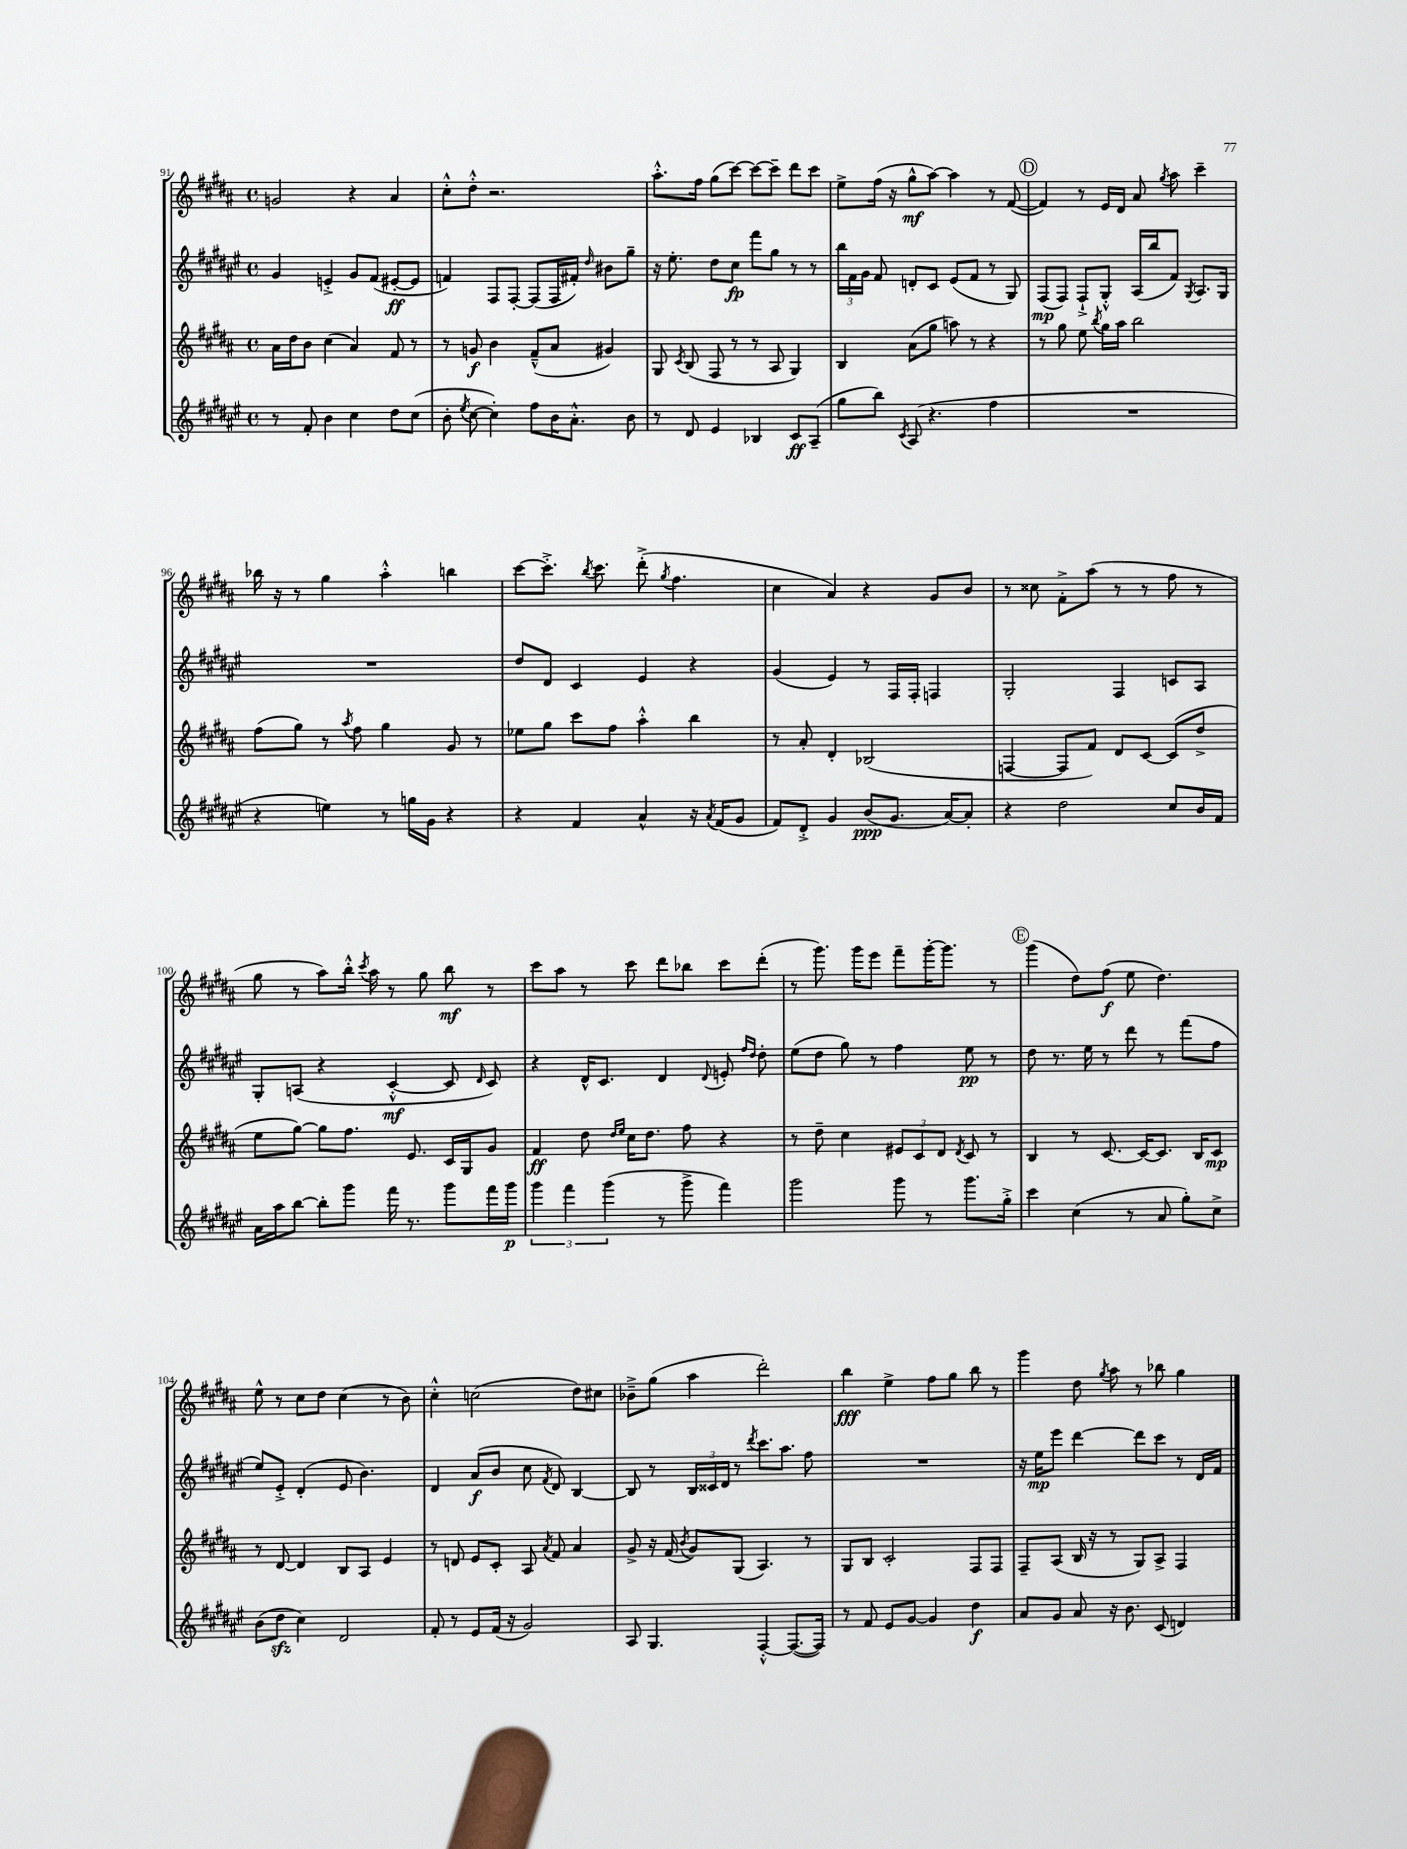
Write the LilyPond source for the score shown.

<<
\new StaffGroup <<
\new Staff = "s0" {
    \clef treble \key b \major \defaultTimeSignature \time 4/4
    \autoBeamOff g'2 r4 ais'4 |
    cis''8[-.-^ dis''8]-.-^ r2. |
    ais''8.[-.-^ fis''16] gis''8[( cis'''8]~) cis'''8[~ cis'''8]-- dis'''8[ cis'''8] |
    e''8[-> fis''16]( r16 gis''8[-^\mf ais''8]~) ais''4 r8 fis'8~( |
    \mark \markup { \circle "D" } fis'4) r8 e'16[ dis'16] ais'8 \acciaccatura { gis''8 } ais''8 cis'''4-- |
    bes''16 r16 r8 gis''4 ais''4-.-^ b''4 |
    cis'''8[~ cis'''8.]-.-> \acciaccatura { b''8 } cis'''8. dis'''8-.->( \acciaccatura { gis''8 } fis''4. |
    cis''4 ais'4) r4 gis'8[ b'8] |
    r8 cisis''8 fis'8[-.-> ais''8]( r8 r8 fis''8 r8 |
    gis''8 r8 ais''8[) b''16]-.-^ \acciaccatura { cis'''8 } ais''16 r8 gis''8 b''8\mf r8 |
    cis'''8[ ais''8] r8 cis'''8 dis'''8[ bes''8] cis'''8[ dis'''8]-.( |
    r8 gis'''8.) gis'''16[ e'''8] fis'''8[-- gis'''16~-. gis'''8.] r8 |
    \mark \markup { \circle "E" } gis'''4( dis''8[) fis''8]\f( e''8 dis''4.) |
    e''8-^ r8 cis''8[ dis''8] cis''4( r8 b'8) |
    cis''4-.-^ c''2( dis''8[) cis''8] |
    bes'8[---> gis''8]( ais''4 dis'''2-.) |
    b''4\fff e''4-> fis''8[ gis''8] b''8 r8 |
    gis'''4 dis''8 \acciaccatura { gis''8 } ais''8 r8 bes''8 gis''4 \bar "|." |
}
\new Staff = "s1" {
    \clef treble \key fis \major \defaultTimeSignature \time 4/4
    \autoBeamOff gis'4 e'4-.-> gis'8[ fis'8]( eis'8[~-.\ff eis'8] |
    f'4) fis8[ fis8]~-. fis8[( fis16 fis'16]-.) \grace { dis''16 } bis'8[ gis''8]-- |
    r16 eis''8.-. dis''8[ cis''8]\fp fis'''8[ gis''8] r8 r8 |
    \tuplet 3/2 { b''16[ fis'16 gis'16] } fis'8 d'8[-. cis'8] eis'8[( fis'8] r8 gis8) |
    \mark \markup { \circle "D" } fis8[\mp( fis8]) fis8[-!-> gis8]-.-^ ais16[( b''16 fis'8]) \acciaccatura { gis8 } ais8.[ gis16] |
    R1 |
    dis''8[ dis'8] cis'4 eis'4 r4 |
    gis'4( eis'4) r8 fis16[ fis16]-. f4 |
    gis2-. fis4 c'8[ ais8] |
    gis8[-. a8]( r4 cis'4~-.-^\mf cis'8 \grace { dis'16 } cis'8) |
    r4 dis'16[-^ cis'8.] dis'4 \appoggiatura { dis'8 } e'8-. \grace { fis''16[ dis''16] } dis''8-. |
    eis''8[( dis''8] gis''8) r8 fis''4 eis''8\pp r8 |
    \mark \markup { \circle "E" } dis''8 r8. eis''16 r8 dis'''8 r8 fis'''8[( fis''8] |
    eis''8[) eis'8]-.-> dis'4-.( eis'8 b'4.) |
    dis'4 ais'8[\f( b'8] cis''8 \acciaccatura { fis'8 } dis'8) b4~ |
    b8 r8 \tuplet 3/2 { b16[ cisis'16 dis'16] } r8 \acciaccatura { dis'''8 } cis'''8.[ ais''8.] fis''8 |
    R1 |
    r16 eis''16[\mp eis'''8] dis'''4~ dis'''8[ cis'''8] r8 dis'16[ fis'16] \bar "|." |
}
\new Staff = "s2" {
    \clef treble \key b \major \defaultTimeSignature \time 4/4
    \autoBeamOff ais'16[ dis''16 b'8] cis''4( ais'4) fis'8 r8 |
    r8 g'8\f b'4 fis'8[---^( ais'8] gis'4) |
    gis8 \acciaccatura { cis'8 } b8( fis8 r8 r8 ais8 gis4) |
    b4 ais'8[( gis''8] a''8) r8 r4 |
    \mark \markup { \circle "D" } r8 gis''8 e''8 \acciaccatura { b''8 } gis''16[ ais''16] b''2 |
    fis''8[( gis''8]) r8 \acciaccatura { ais''8 } fis''8 gis''4 gis'8 r8 |
    ees''8[ gis''8] cis'''8[ fis''8] ais''4-.-^ b''4 |
    r8 ais'8-. dis'4-. bes2( |
    f4~ f8[ fis'8]) dis'8[ cis'8]~ cis'8[( dis''8]-> |
    e''8[ gis''8]~) gis''8[ fis''8.] e'8. cis'16[ gis16 gis'8] |
    fis'4\ff dis''8 \grace { dis''16[ e''16] } cis''16[ dis''8.] fis''8 r4 |
    r8 dis''8-- cis''4 \tuplet 3/2 { eis'8[ cis'8 dis'8] } \acciaccatura { dis'8 } cis'8 r8 |
    \mark \markup { \circle "E" } b4 r8 cis'8.~ cis'16[~ cis'8.] b16[ cis'8]\mp |
    r8 dis'8~ dis'4 b8[ ais8] e'4 |
    r8 d'8 e'8[ cis'8]-. ais8 \acciaccatura { ais'8 } fis'8 ais'4 |
    gis'8-> r16 fis'16( \acciaccatura { b'8 } gis'8[) gis8]( ais4.) r8 |
    gis8[ b8] cis'2-. fis8[ fis8] |
    fis8[-- ais8]( b16 r16 r8 gis8[) ais8]-> fis4 \bar "|." |
}
\new Staff = "s3" {
    \clef treble \key fis \major \defaultTimeSignature \time 4/4
    \autoBeamOff r8 fis'8-. b'4 cis''4 dis''8[ cis''8]( |
    b'8-. \acciaccatura { eis''8 } cis''8~ cis''4-.) fis''8[ b'16 ais'8.]-.-^ b'8 |
    r8 dis'8 eis'4 bes4 cis'8[\ff ais8]--( |
    gis''8[ b''8]) \acciaccatura { cis'8 } ais8( r4. fis''4 |
    \mark \markup { \circle "D" } R1 |
    r4 e''4) r8 g''16[ gis'16] r4 |
    r4 fis'4 ais'4-^ r16 \acciaccatura { ais'8 } fis'16[( gis'8] |
    fis'8[) dis'8]-.-> gis'4 b'8[\ppp( gis'8.] ais'16[~) ais'8]-. |
    r4 dis''2 cis''8[ b'16 fis'16] |
    ais'16[ ais''16 b''8]~ b''8[-. gis'''8] fis'''16 r8. gis'''8[ fis'''16 gis'''16]\p |
    \tuplet 3/2 { gis'''4 fis'''4 gis'''4( } r8 gis'''8-> fis'''4) |
    gis'''2 gis'''8 r8 gis'''8.[ gis''16]-.-> |
    \mark \markup { \circle "E" } cis'''4 cis''4( r8 ais'8 gis''8[-.) cis''8]-> |
    b'8[( dis''8]\sfz cis''4) dis'2 |
    fis'8-. r8 eis'8[ fis'16]( r16 gis'2) |
    ais8 gis4. fis4~-.-^ fis8.[~( fis16]) |
    r8 fis'8 eis'8[ gis'8]~ gis'4 dis''4\f |
    ais'8[ gis'8] ais'8 r16 b'8. cis'8( d'4) \bar "|." |
}
>>
>>
\layout { \context { \Score currentBarNumber = #91 } }
